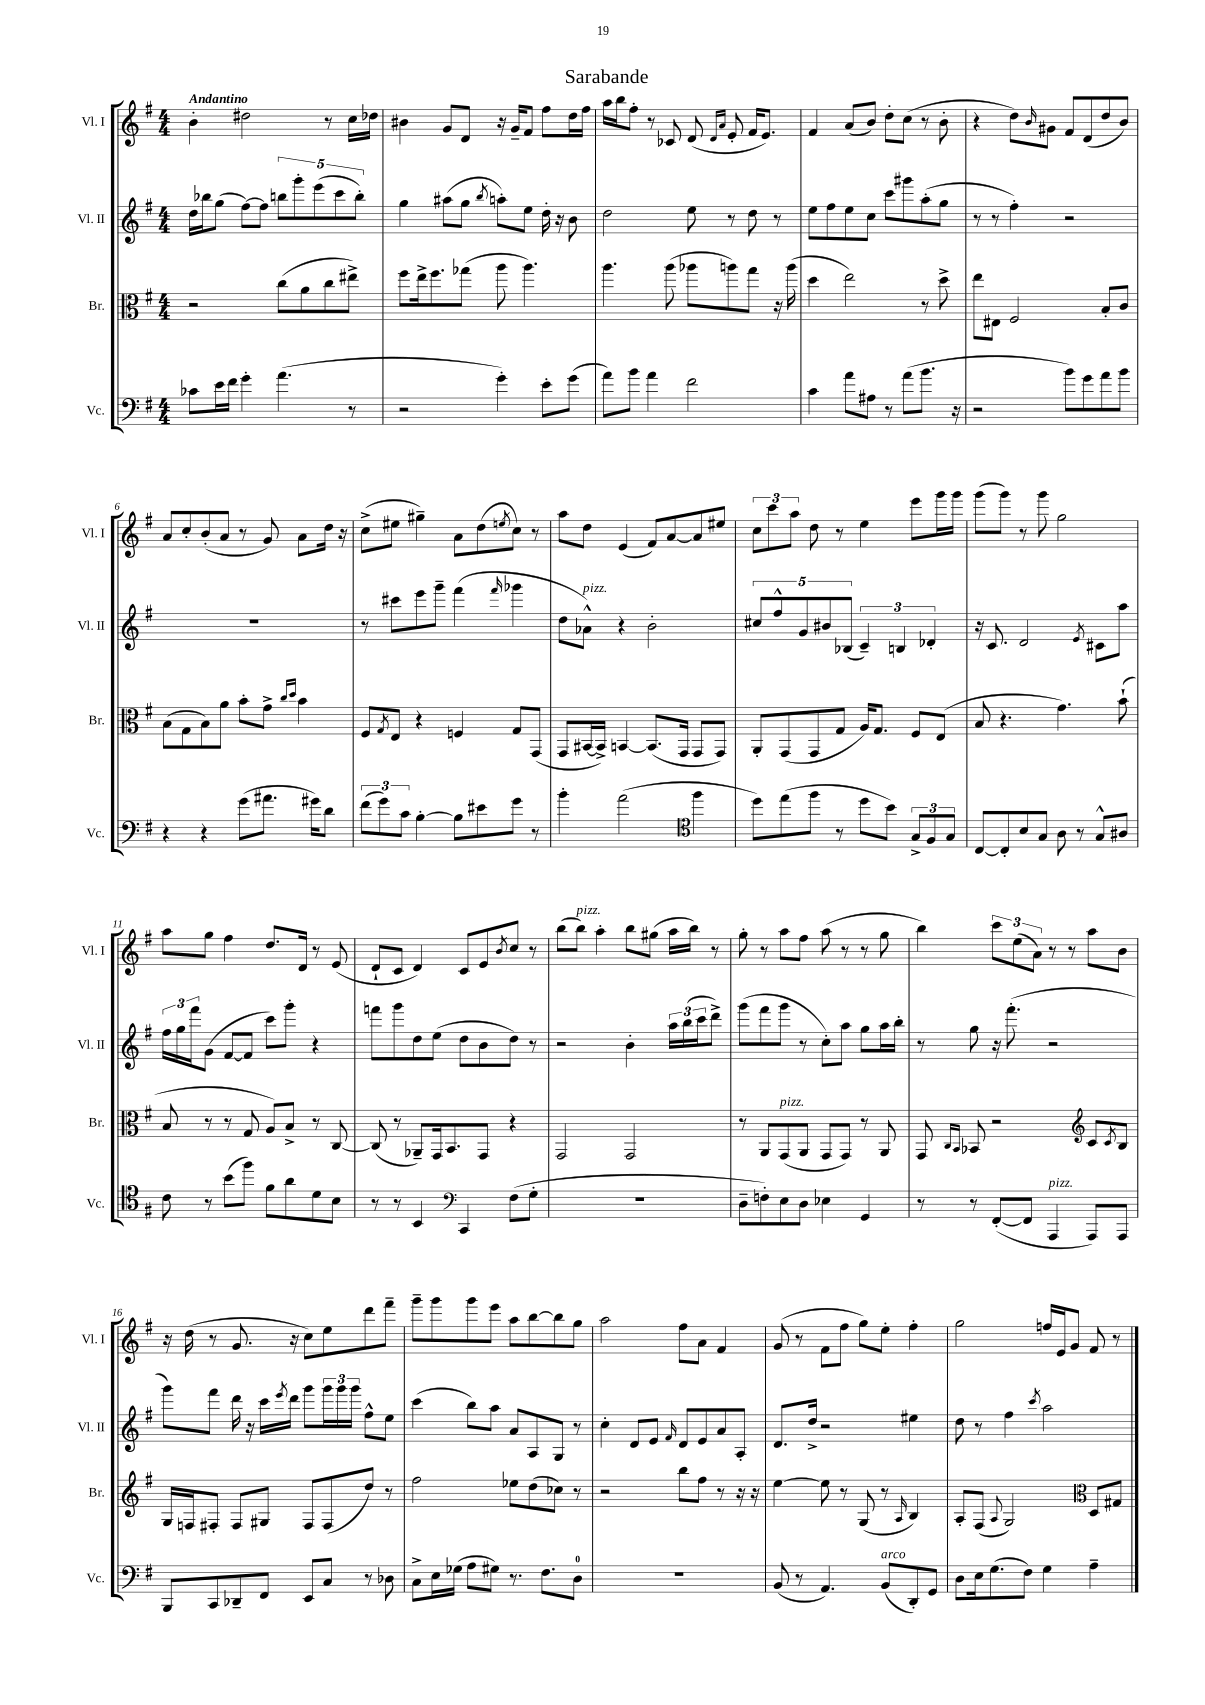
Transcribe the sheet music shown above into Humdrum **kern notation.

**kern	**kern	**kern	**kern
*staff4	*staff3	*staff2	*staff1
*clefF4	*clefC3	*clefG2	*clefG2
*k[f#]	*k[f#]	*k[f#]	*k[f#]
*M4/4	*M4/4	*M4/4	*M4/4
8c-	2r	16dd	4b'
.	.	16bb-	.
16e	.	(8gg	.
16f#	.	.	.
4g'	.	[8ff#)	2dd#
.	.	8ff#]	.
(4.a	(8cc	10bb	.
.	.	10ggg'	.
.	8a	.	.
.	.	(10eee	.
.	8cc	.	8r
.	.	10ccc	.
8r	8ee#^)	.	16cc
.	.	10bb')	.
.	.	.	16dd-
=	=	=	=
2r	8ff#	4gg	4b#
.	16ee^	.	.
.	8.ff#	.	.
.	.	(8aa#	8g
.	(8gg-	8gg	8d
.	.	8qbb	.
4g')	8aa	8aa')	16r
.	.	.	16g~
.	4.aa)	8ee	8f#
8e'	.	16dd'	8ff#
.	.	16r	.
(8g	.	8b	16dd
.	.	.	16ff#
=	=	=	=
8a)	4.aa	2dd	16aa
.	.	.	16bb
8b	.	.	8ff#'
4a	.	.	8r
.	(8aa	.	8c-
2f#	8aa-	8ee	(8d
.	.	.	16qqd
.	.	.	16qqa
.	8aa)	8r	8e'
.	8gg	8dd	16f#
.	.	.	8.e)
.	16r	8r	.
.	(16aa	.	.
=	=	=	=
4c	4dd	8ee	4f#
.	.	8ff#	.
8a	2ee)	8ee	(8a
8A#	.	8cc	8b)
8r	.	8ccc	8dd'
(8a	.	8ggg#	(8cc
8.b	8r	(8aa'	8r
.	8dd^	8gg	8b'
16r	.	.	.
=	=	=	=
2r	8ee	8r	4r
.	8E#	8r	.
.	2F#	4ff#')	8dd)
.	.	.	16qqb
.	.	.	8g#
8b)	.	2r	8f#
8g	.	.	(8d
8a	8B'	.	8dd
8b	8c	.	8b)
=	=	=	=
4r	(8B	1r	8a
.	8G	.	8cc'
4r	8B)	.	(8b'
.	8a	.	8a
(8g	8b'	.	8r
8.a#	8g^	.	8g)
.	16qqcc	.	.
.	16qqdd	.	.
.	4b	.	8a
16g#)	.	.	.
8d	.	.	16dd
.	.	.	16r
=	=	=	=
(12f#	8F#	8r	(8cc^
12g)	.	.	.
.	8qG	.	.
.	8E	8ccc#	8ee#
12c	.	.	.
[4B'	4r	8eee	4gg#~)
.	.	8ggg~	.
8B]	4F	(4fff#	8a
8e#	.	.	(8dd
.	.	16qqfff#	8qee
8g	8G	4ggg-	8cc)
8r	(8GG	.	8r
=	=	=	=
4b'	8GG	8dd	8aa
.	[16BB#	8a-^^)	8dd
.	16BB#^])	.	.
(2a	[4BB	4r	(4e
.	(8.BB]	2b'	8f#)
.	.	.	[8a
.	16GG	.	.
*clefC4	*	*	*
4ff#	8GG	.	8a]
.	8GG)	.	8ee#
=	=	=	=
8dd)	8AA'	10cc#	12cc
.	.	.	12ccc
.	.	10ff#^^	.
(8ee	(8GG	.	.
.	.	.	12aa
.	.	10g	.
8ff#	8GG	.	8dd
.	.	10b#	.
8r	8G	.	8r
.	.	(10B-	.
8dd	16A)	6c~)	4ee
.	8.G	.	.
8b)	.	.	.
.	.	6B	.
12G^	8F#	.	8eee
12F#	.	6d-'	.
.	(8E	.	16ggg
12G	.	.	.
.	.	.	16ggg
=	=	=	=
[8C	8B	16r	(8ggg
.	.	8.c	.
8C']	4.r	.	8ggg)
8B	.	2d	8r
8G	.	.	8ggg
8A	4.g)	.	2gg
8r	.	.	.
.	.	8qe	.
8G^^	.	8c#	.
8A#	(8b`	8aa	.
=	=	=	=
8c	8B	24ff#	8aa
.	.	24gg	.
.	.	24fff#	.
8r	8r	(8g	8gg
(8b	8r	[8f#	4ff#
8ff#)	8G	8f#]	.
8f#	8A)	8ccc)	8.dd
8a	8B^	8ggg'	.
.	.	.	16d
8d	8r	4r	8r
8B	[8C	.	(8e
=	=	=	=
8r	(8C]	8fff	8d`
8r	8r	8ggg	8c
4BB	8AA-~)	8dd	4d)
.	16GG	(8ee	.
.	8.BB	.	.
*clefF4	*	*	*
4CC	.	8dd	8c
.	8GG	8b	8e
.	.	.	8qb
(8F#	4r	8dd)	8cc
8G'	.	8r	8r
=	=	=	=
1r	2GG	2r	(8bb
.	.	.	8bb)
.	.	.	4aa'
.	2GG	4b'	8bb
.	.	.	(8gg#
.	.	24aa	16aa
.	.	(24bb	.
.	.	.	16bb)
.	.	24ccc	.
.	.	8ddd^)	8r
=	=	=	=
8D~	8r	(8ggg	8gg'
8F')	8AA	8fff#	8r
8E	(8GG	8ggg	8aa
8D	8AA	8r	8ff#
4E-	8GG	8cc')	(8aa
.	8GG)	8aa	8r
4GG	8r	8gg	8r
.	8AA	16aa	8gg
.	.	16bb'	.
=	=	=	=
8r	8GG	8r	4bb)
.	16qqC	.	.
.	16qqBB	.	.
8r	8BB-	8gg	.
([8FF#'	2r	16r	12ccc
.	.	(8.fff#'	.
.	.	.	(12ee
8FF#]	.	.	.
.	.	.	12a)
4AAA	.	2r	8r
.	.	.	8r
*	*clefG2	*	*
8AAA)	8c	.	8aa
.	8qc	.	.
8AAA	8B	.	8b
=	=	=	=
8BBB	16G	8ggg)	16r
.	16F	.	(16dd
8CC	8F#'	8fff#	8r
8DD-~	8F#	16ddd	8.g
.	.	16r	.
8FF#	8G#	16ccc	.
.	.	8qeee	.
.	.	16ddd	16r
8EE	8F#	8ggg	8cc)
8C	(8F#	24ggg	8ee
.	.	24ggg	.
.	.	24ggg	.
8r	8dd)	8ff#^^	8ddd
8D-	8r	8ee	8fff#~
=	=	=	=
8C^	2ff#	(4ccc	8ggg~
16E	.	.	8ggg
(16G-	.	.	.
8A	.	8bb)	8ggg
8G#)	.	8aa	8eee
8.r	8ee-	8a	8aa
.	(8dd	8A	[8bb
8.F#	.	.	.
.	8cc-)	8G	8bb]
8D	8r	8r	8gg
=	=	=	=
1r	2r	4cc'	2aa
.	.	8d	.
.	.	8e	.
.	.	16qqf#	.
.	8bb	8d	8ff#
.	8ff#	8e	8a
.	8r	8a	4f#
.	16r	8A'	.
.	16r	.	.
=	=	=	=
(8BB	[4ee	8.d	(8g
8r	.	.	8r
.	.	16dd^	.
4.AA)	8ee]	2r	8f#
.	8r	.	8ff#
.	(8G	.	8gg)
(8BB	8r	.	8ee'
.	16qqA	.	.
8DD')	4B)	4ee#	4ff#'
8GG	.	.	.
=	=	=	=
8D	8A'	8dd	2gg
16E	(8F#	8r	.
(8.G	.	.	.
.	8qqA	.	.
.	2G)	4ff#	.
8F#)	.	.	.
.	.	8qccc	.
4G	.	2aa	16ff
.	.	.	16e
.	.	.	8g
*	*clefC3	*	*
4A~	8D	.	8f#
.	8G#	.	8r
==	==	==	==
*-	*-	*-	*-
